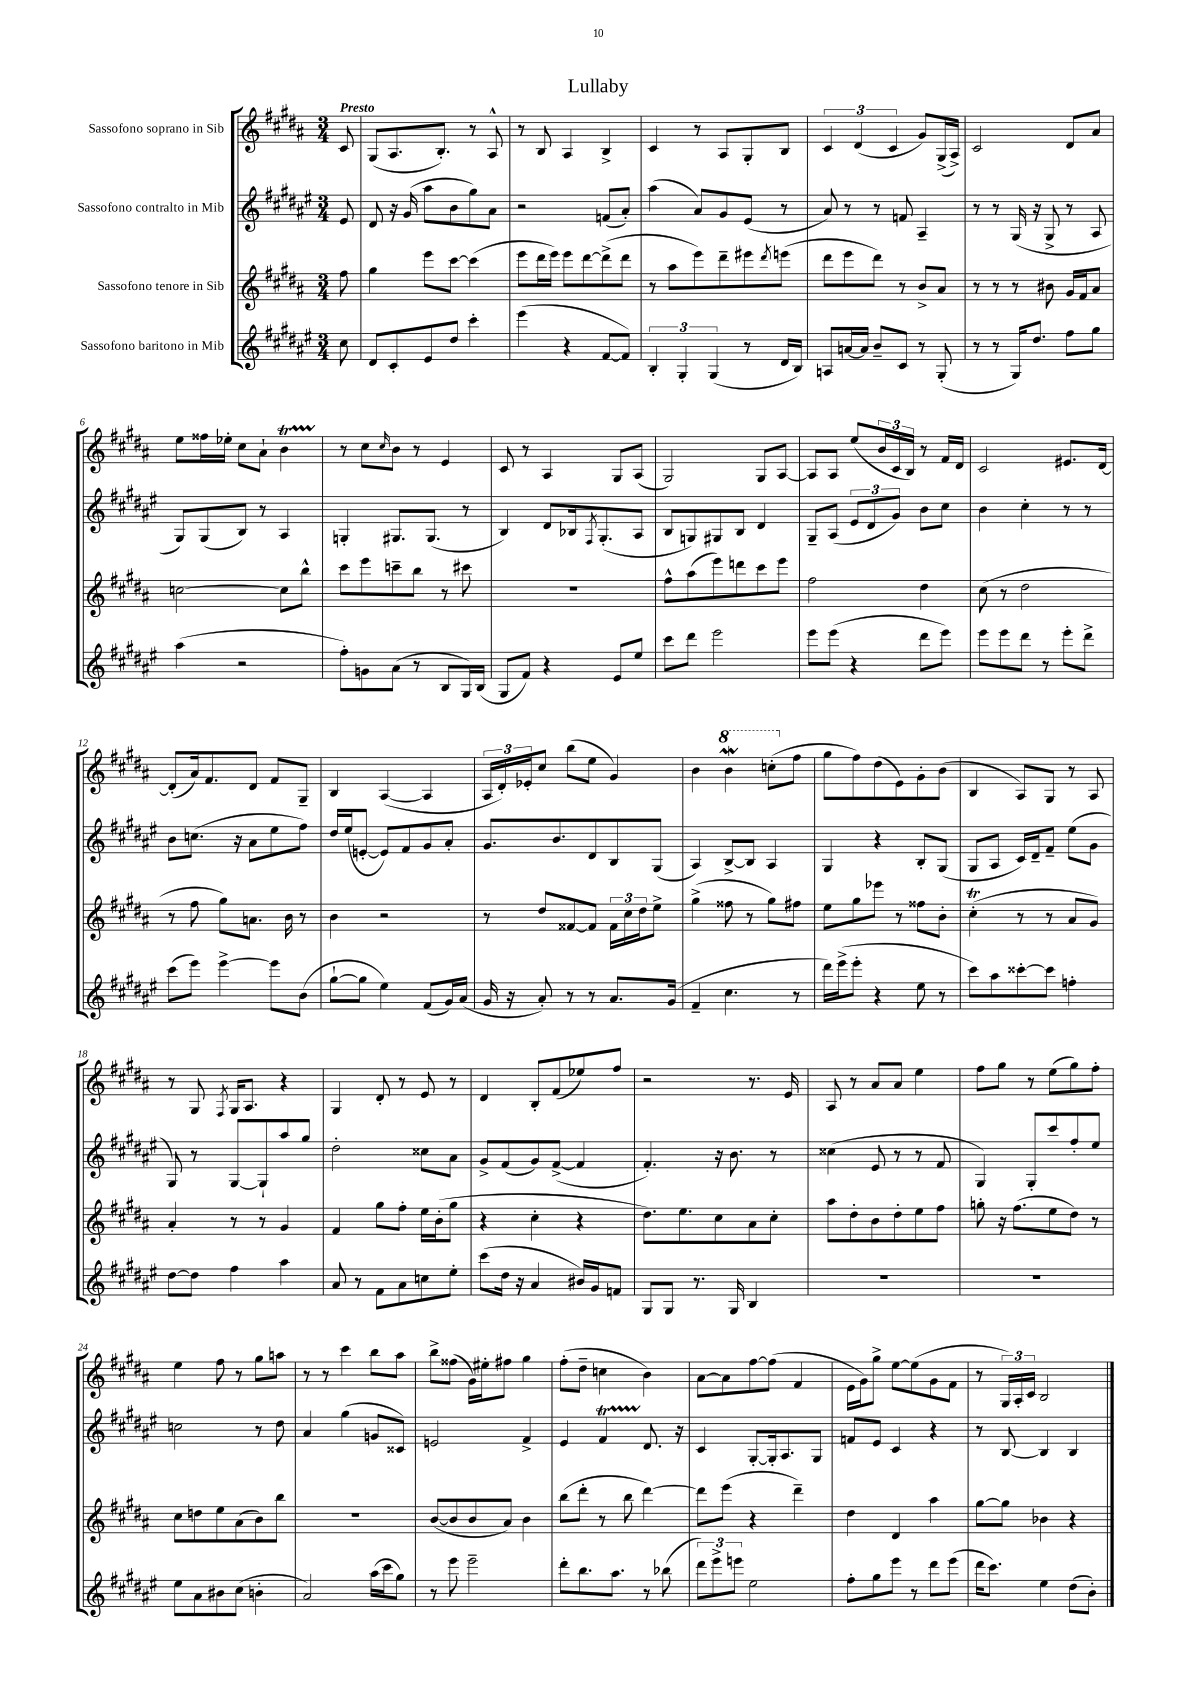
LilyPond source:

\header { title = "Lullaby" }
<<
\new StaffGroup <<
\new Staff = "s0" \with { instrumentName = "Sassofono soprano in Sib" } {
    \clef treble \key b \major \numericTimeSignature \time 3/4 \partial 8 \tempo "Presto"
    cis'8 |
    gis8( ais8. b8.-.) r8 ais8-^ |
    r8 b8 ais4 b4-> |
    cis'4 r8 ais8 gis8-. b8 |
    \tuplet 3/2 { cis'4 dis'4( cis'4 } gis'8) gis16->( ais16->) |
    cis'2 dis'8 ais'8 |
    e''8 fisis''16 ees''16-. cis''8 ais'8-! b'4\startTrillSpan |
    r8\stopTrillSpan cis''8 \grace { cis''16 } b'8 r8 e'4 |
    cis'8 r8 ais4 gis8 ais8( |
    gis2) gis8 ais8~ |
    ais8 ais8 e''8( \tuplet 3/2 { b'16 cis'16 b16) } r8 fis'16 dis'16 |
    cis'2 eis'8. dis'16~ |
    dis'8-.( ais'16) fis'8. dis'8 fis'8 gis8-- |
    b4 ais4~( ais4 |
    \tuplet 3/2 { ais16 dis'16-.) ees'16-. } cis''8 b''8( e''8 gis'4) |
    b'4 \ottava #1 b''4\mordent c'''8-.( \ottava #0 fis''8 |
    gis''8 fis''8) dis''8( e'8) gis'8-. b'8( |
    b4 ais8) gis8 r8 ais8 |
    r8 gis8 \acciaccatura { fis8 } gis16 ais8. r4 |
    gis4 dis'8-. r8 e'8 r8 |
    dis'4 b8-. fis'8( ees''8) fis''8 |
    r2 r8. e'16 |
    ais8 r8 ais'8 ais'8 e''4 |
    fis''8 gis''8 r8 e''8( gis''8) fis''8-. |
    e''4 fis''8 r8 gis''8 a''8 |
    r8 r8 cis'''4 b''8 ais''8 |
    b''8-> fisis''8( gis'16) eis''16-. fis''8 gis''4 |
    fis''8-.( dis''8-- c''4 b'4) |
    ais'8~ ais'8 fis''8~ fis''8( fis'4 |
    e'16 gis'16) gis''8-> e''8~ e''8( gis'8 fis'8 |
    r8 \tuplet 3/2 { gis16) ais16-. cis'16 } b2 \bar "|." |
}
\new Staff = "s1" \with { instrumentName = "Sassofono contralto in Mib" } {
    \clef treble \key fis \major \numericTimeSignature \time 3/4 \partial 8
    eis'8 |
    dis'8 r16 gis'16( ais''8 b'8 gis''8) ais'8 |
    r2 f'8( ais'8-.) |
    ais''4( ais'8) gis'8 eis'8( r8 |
    ais'8) r8 r8 f'8 ais4-- |
    r8 r8 gis16( r16 gis8-> r8 ais8 |
    gis8) gis8( b8) r8 ais4 |
    g4-. gis8. gis8.( r8 |
    b4) dis'8 bes16 \acciaccatura { fis8 } gis8.-.( ais8 |
    b8 g8) gis8 b8 dis'4 |
    gis8-- ais8( \tuplet 3/2 { eis'8 dis'8 gis'8) } b'8 cis''8 |
    b'4 cis''4-. r8 r8 |
    b'8 c''8.( r16 ais'8 eis''8 fis''8) |
    dis''16 eis''16( e'8~-. e'8) fis'8 gis'8 ais'8-. |
    gis'8. b'8. dis'8 b8 gis8( |
    ais4) b8~-> b8 ais4 |
    gis4 r4 b8-. gis8( |
    gis8 ais8 cis'16) dis'16-- fis'8-- eis''8( gis'8 |
    gis8) r8 gis8~ gis8-! ais''8 gis''8 |
    dis''2-. cisis''8 ais'8 |
    gis'8-> fis'8( gis'8) fis'8~->( fis'4 |
    fis'4.-.) r16 b'8. r8 |
    cisis''4( eis'8 r8 r8 fis'8 |
    gis4) gis8-. cis'''8 fis''8-. eis''8 |
    c''2 r8 dis''8 |
    ais'4 gis''4( g'8 cisis'8) |
    e'2 fis'4-> |
    eis'4 fis'4\startTrillSpan dis'8.\stopTrillSpan r16 |
    cis'4 gis8~-. gis16-. ais8. gis8 |
    f'8 eis'8 cis'4 r4 |
    r8 b8~ b4 b4 \bar "|." |
}
\new Staff = "s2" \with { instrumentName = "Sassofono tenore in Sib" } {
    \clef treble \key b \major \numericTimeSignature \time 3/4 \partial 8
    fis''8 |
    gis''4 e'''8 cis'''8~ cis'''4( |
    e'''8 dis'''16 e'''16) e'''8 dis'''8~ dis'''8->( dis'''8 |
    r8 ais''8 e'''8) dis'''8-- eis'''8 \acciaccatura { dis'''8 } e'''8( |
    dis'''8 e'''8 dis'''8) r8 b'8-> ais'8 |
    r8 r8 r8 bis'8 gis'16 fis'16 ais'8 |
    c''2~ c''8 b''8-^ |
    cis'''8 e'''8 c'''8-- b''8 r8 cis'''8 |
    R2. |
    fis''8-^ ais''8( e'''8) d'''8 cis'''8 e'''8 |
    fis''2 dis''4 |
    cis''8( r8 dis''2 |
    r8 fis''8 gis''8) a'8. b'16 r8 |
    b'4 r2 |
    r8 dis''8 fisis'8~ fisis'8 \tuplet 3/2 { fisis'16 cis''16 dis''16 } e''8-> |
    gis''4->( fisis''8 r8 gis''8) fis''8 |
    e''8 gis''8 ees'''8 r8 fisis''8 b'8-. |
    cis''4-.\trill( r8 r8 ais'8 gis'8) |
    ais'4-. r8 r8 gis'4 |
    fis'4 gis''8 fis''8-. e''16 b'16-.( gis''8 |
    r4 cis''4-. r4 |
    dis''8.) e''8. cis''8 ais'8 cis''8-. |
    ais''8 dis''8-. b'8 dis''8-. e''8 fis''8 |
    g''8-. r16 fis''8.( e''8 dis''8) r8 |
    cis''8 d''8 e''8 ais'8( b'8) b''8 |
    R2. |
    b'8~( b'8 b'8 ais'8) b'4 |
    b''8( dis'''8-. r8 b''8 dis'''4~) |
    dis'''8 e'''8( r4 dis'''4--) |
    dis''4 dis'4 ais''4 |
    gis''8~ gis''8 bes'4 r4 \bar "|." |
}
\new Staff = "s3" \with { instrumentName = "Sassofono baritono in Mib" } {
    \clef treble \key fis \major \numericTimeSignature \time 3/4 \partial 8
    cis''8 |
    dis'8 cis'8-. eis'8 dis''8 cis'''4-. |
    eis'''4( r4 fis'8~ fis'8) |
    \tuplet 3/2 { b4-. gis4-. gis4( } r8 dis'16 b16) |
    a8 a'16~ a'16 b'8-- cis'8 r8 gis8-.( |
    r8 r8 gis16) dis''8. fis''8 gis''8 |
    ais''4( r2 |
    fis''8-.) g'8 ais'8( r8 b8 gis16) b16( |
    gis8 fis'8) r4 eis'8 eis''8 |
    cis'''8 dis'''8 eis'''2 |
    eis'''8 eis'''8( r4 dis'''8 eis'''8) |
    eis'''8 eis'''8 dis'''8 r8 eis'''8-. dis'''8-> |
    cis'''8( eis'''8) eis'''4~-> eis'''8 b'8( |
    gis''8~-! gis''8 eis''4) fis'8( gis'16) ais'16( |
    gis'16 r16 ais'8-.) r8 r8 ais'8. gis'16( |
    fis'4-- cis''4. r8 |
    dis'''16) eis'''16->( eis'''8-. r4 eis''8 r8 |
    cis'''8) ais''8 cisis'''8~-. cisis'''8 f''4-. |
    dis''8~ dis''8 fis''4 ais''4 |
    ais'8 r8 fis'8 ais'8 c''8 eis''8-. |
    cis'''8( dis''16 r16 ais'4 bis'16) gis'16 f'8 |
    gis8 gis8 r8. gis16 b4 |
    R2. |
    R2. |
    eis''8 ais'8 bis'8 cis''8( b'4-. |
    ais'2) ais''16( cis'''16 gis''8) |
    r8 eis'''8 eis'''2-- |
    dis'''8-. b''8. ais''8. r8 bes''8( |
    \tuplet 3/2 { dis'''8) eis'''8-> e'''8 } eis''2 |
    fis''8-. gis''8 eis'''8 r8 dis'''8 eis'''8( |
    dis'''16 cis'''8.) eis''4 dis''8( b'8-.) \bar "|." |
}
>>
>>
